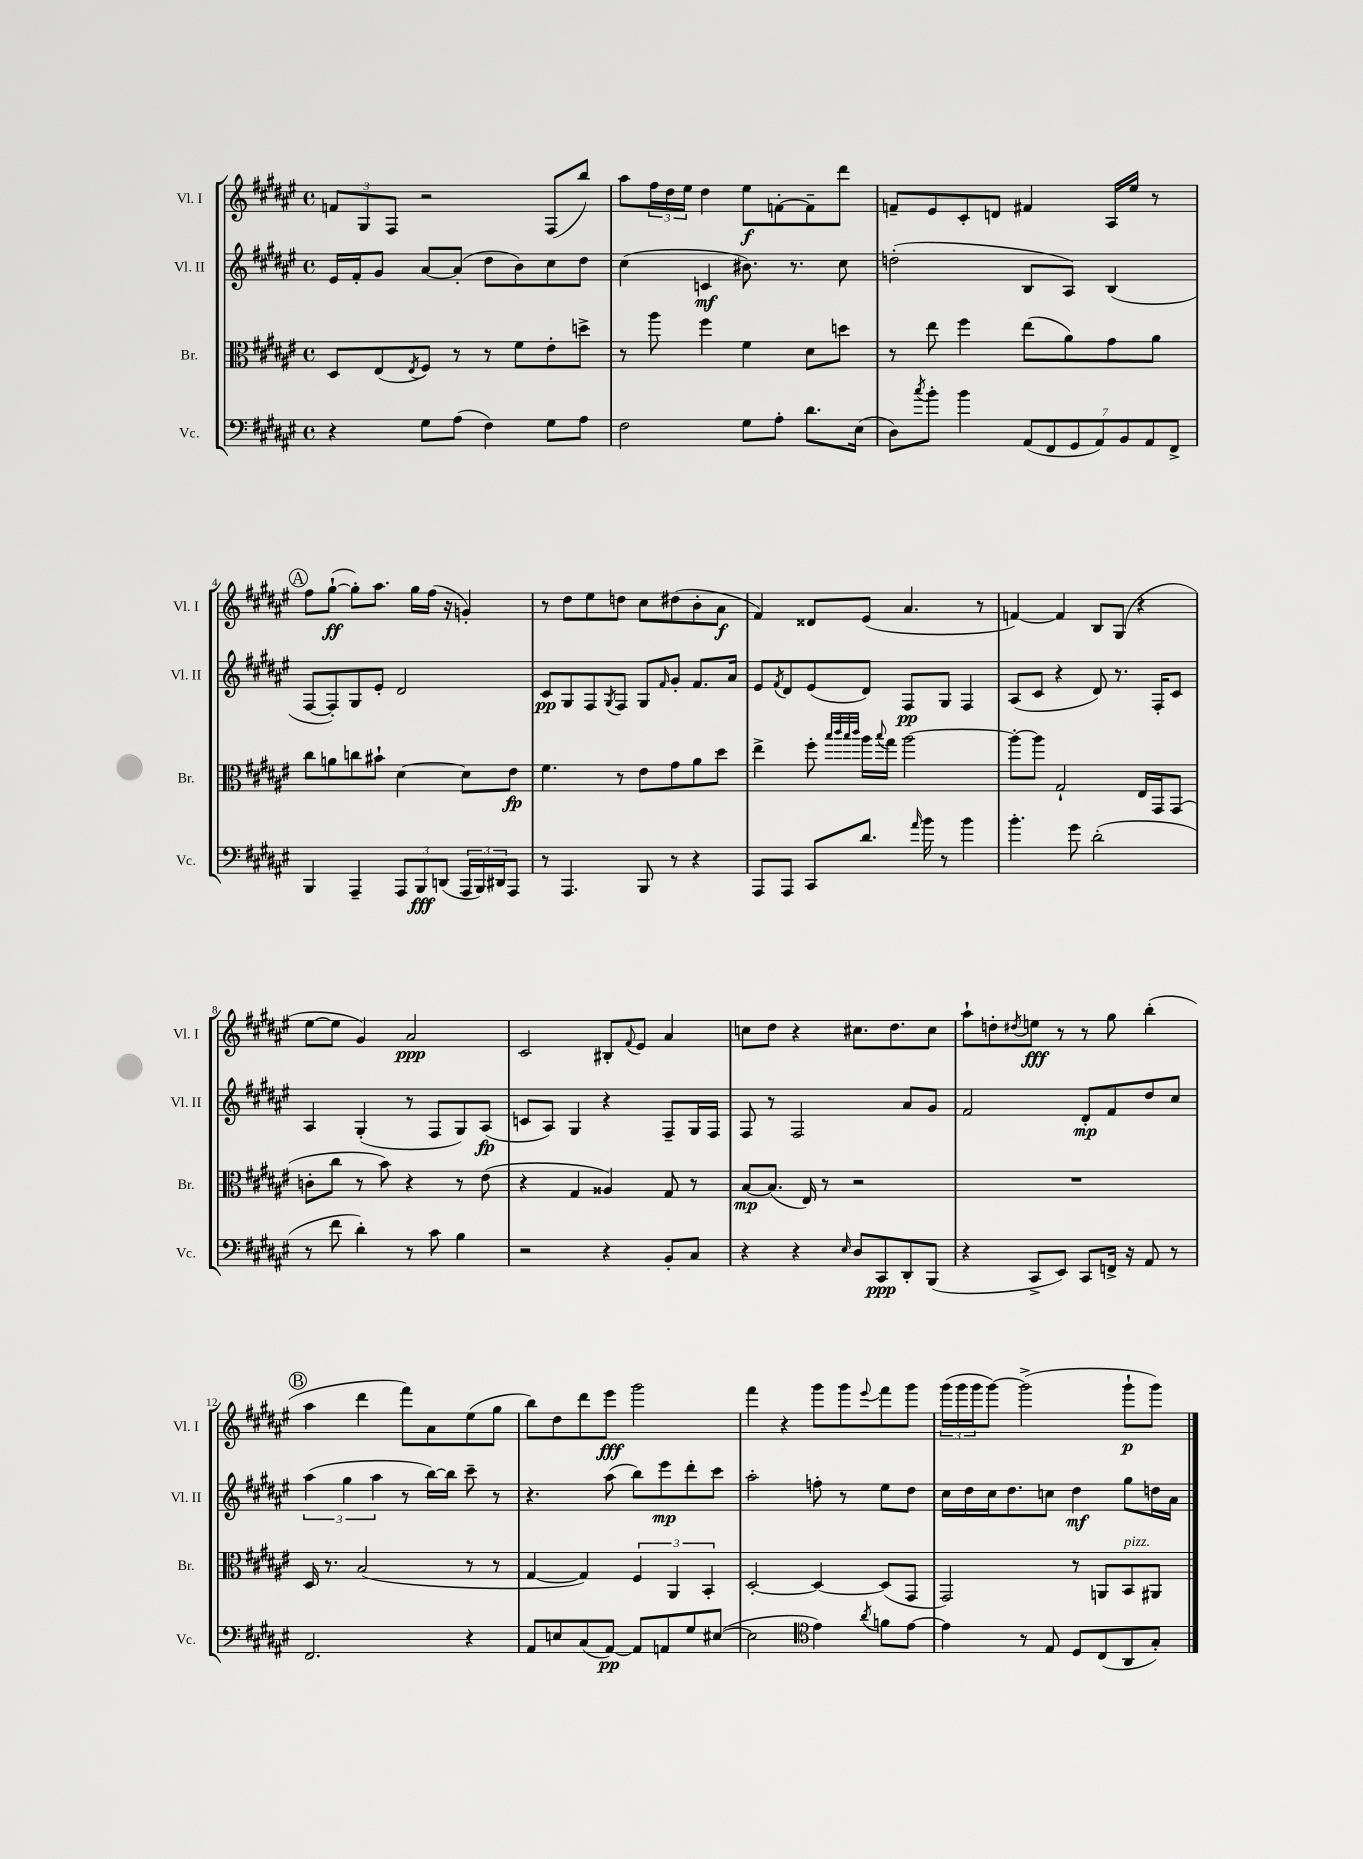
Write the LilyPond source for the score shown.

<<
\new StaffGroup <<
\new Staff = "s0" \with { instrumentName = "Vl. I" shortInstrumentName = "Vl. I" } {
    \clef treble \key fis \major \defaultTimeSignature \time 4/4
    \tuplet 3/2 { f'8 gis8 fis8 } r2 fis8( b''8) |
    ais''8 \tuplet 3/2 { fis''16 dis''16 eis''16 } dis''4 eis''8\f f'8~-. f'8-- dis'''8 |
    f'8-- eis'8 cis'8-. d'8 fis'4 ais16 eis''16 r8 |
    \mark \markup { \circle "A" } fis''8 gis''8~-!\ff( gis''8-.) ais''8. gis''16 fis''16( r16 g'4-.) |
    r8 dis''8 eis''8 d''8 cis''8 dis''8( b'8-. ais'8\f |
    fis'4) disis'8 eis'8( ais'4. r8 |
    f'4~) f'4 b8 gis8( r4 |
    eis''8~ eis''8 gis'4) ais'2\ppp |
    cis'2 bis8-. \appoggiatura { fis'8 } eis'8 ais'4 |
    c''8 dis''8 r4 cis''8. dis''8. cis''8 |
    ais''8-! d''8-. \acciaccatura { dis''8 } e''8\fff r8 r8 gis''8 b''4-.( |
    \mark \markup { \circle "B" } ais''4 dis'''4 fis'''8) ais'8 eis''8( gis''8 |
    b''8) dis''8 dis'''8 eis'''8\fff gis'''2 |
    fis'''4 r4 gis'''8 gis'''8 \appoggiatura { eis'''8 } fis'''8 gis'''8 |
    \tuplet 3/2 { gis'''16( gis'''16 gis'''16 } gis'''8~) gis'''2->( gis'''8-!\p gis'''8) \bar "|." |
}
\new Staff = "s1" \with { instrumentName = "Vl. II" shortInstrumentName = "Vl. II" } {
    \clef treble \key fis \major \defaultTimeSignature \time 4/4
    eis'16 fis'16-. gis'8 ais'8~ ais'8-.( dis''8 b'8) cis''8 dis''8 |
    cis''4( c'4\mf bis'8.) r8. cis''8 |
    d''2-.( b8 ais8) b4( |
    \mark \markup { \circle "A" } fis8~ fis8-.) gis8 eis'8-. dis'2 |
    cis'8\pp gis8 fis8 \acciaccatura { gis8 } fis8 gis8 \grace { fis'16 } gis'8-. fis'8. ais'16 |
    eis'8 \acciaccatura { fis'8 } dis'8 eis'8( dis'8) fis8\pp gis8 fis4 |
    ais8( cis'8 r4 dis'8) r8. fis16-. cis'8 |
    ais4 gis4-.( r8 fis8 gis8) ais8\fp( |
    c'8 ais8) gis4 r4 fis8-- gis16 fis16 |
    fis8 r8 fis2 ais'8 gis'8 |
    fis'2 dis'8-.\mp fis'8 dis''8 cis''8 |
    \mark \markup { \circle "B" } \tuplet 3/2 { ais''4( gis''4 ais''4 } r8 b''16~) b''16 cis'''8-- r8 |
    r4. ais''8( b''8) eis'''8\mp dis'''8-. cis'''8 |
    ais''2-. f''8-. r8 eis''8 dis''8 |
    cis''16 dis''16 cis''16 dis''8. c''8 dis''4\mf gis''8 d''16 ais'16 \bar "|." |
}
\new Staff = "s2" \with { instrumentName = "Br." shortInstrumentName = "Br." } {
    \clef alto \key fis \major \defaultTimeSignature \time 4/4
    dis8 eis8( \acciaccatura { eis8 } fis8) r8 r8 fis'8 eis'8-. d''8-> |
    r8 ais''8 fis''4 fis'4 dis'8 d''8 |
    r8 eis''8 fis''4 eis''8( ais'8) gis'8 ais'8 |
    \mark \markup { \circle "A" } cis''8 a'8 c''8 bis'8-! dis'4~ dis'8 eis'8\fp |
    fis'4. r8 eis'8 gis'8 ais'8 dis''8 |
    eis''4-> fis''8-. \grace { b''32 cis'''32 b''32 cis'''32 } ais''16 \appoggiatura { b''8 } gis''16 ais''2~ |
    ais''8~-. ais''8 gis2-! eis16 gis,16 gis,8( |
    c'8-. cis''8 r8 b'8) r4 r8 eis'8( |
    r4 gis4 aisis4) gis8 r8 |
    b8~\mp b8.( eis16) r8 r2 |
    R1 |
    \mark \markup { \circle "B" } dis16 r8. b2( r8 r8 |
    gis4~ gis4) \tuplet 3/2 { fis4 ais,4 b,4-. } |
    dis2~-. dis4~ dis8( gis,8 |
    gis,2) r8 a,8 b,8^\markup { \italic "pizz." } ais,8 \bar "|." |
}
\new Staff = "s3" \with { instrumentName = "Vc." shortInstrumentName = "Vc." } {
    \clef bass \key fis \major \defaultTimeSignature \time 4/4
    r4 gis8 ais8( fis4) gis8 ais8 |
    fis2 gis8 ais8-. dis'8. eis16( |
    dis8) \acciaccatura { cis''8 } b'8-. b'4 \tuplet 7/4 { ais,8( fis,8 gis,8 ais,8) b,8 ais,8 fis,8-> } |
    \mark \markup { \circle "A" } b,,4 ais,,4-- \tuplet 3/2 { ais,,8 b,,8\fff d,8( } \tuplet 3/2 { ais,,16 b,,16) dis,16 } ais,,8 |
    r8 ais,,4. b,,8 r8 r4 |
    ais,,8 ais,,8 cis,8 dis'8. \grace { ais'16 } b'16 r8 b'4 |
    b'4.-. gis'8 dis'2-.( |
    r8 fis'8 dis'4-.) r8 cis'8 b4 |
    r2 r4 b,8-. cis8 |
    r4 r4 \grace { eis16 } dis8 cis,8\ppp dis,8-. b,,8( |
    r4 cis,8-> eis,8) cis,8 f,16-> r16 ais,8 r8 |
    \mark \markup { \circle "B" } fis,2. r4 |
    ais,8 e8 cis8( ais,8~\pp) ais,8 a,8 gis8 eis8~( |
    eis2 \clef tenor eis'4) \acciaccatura { ais'8 } f'8 eis'8~ |
    eis'4 r8 eis8 dis8 cis8( ais,8 gis8-.) \bar "|." |
}
>>
>>
